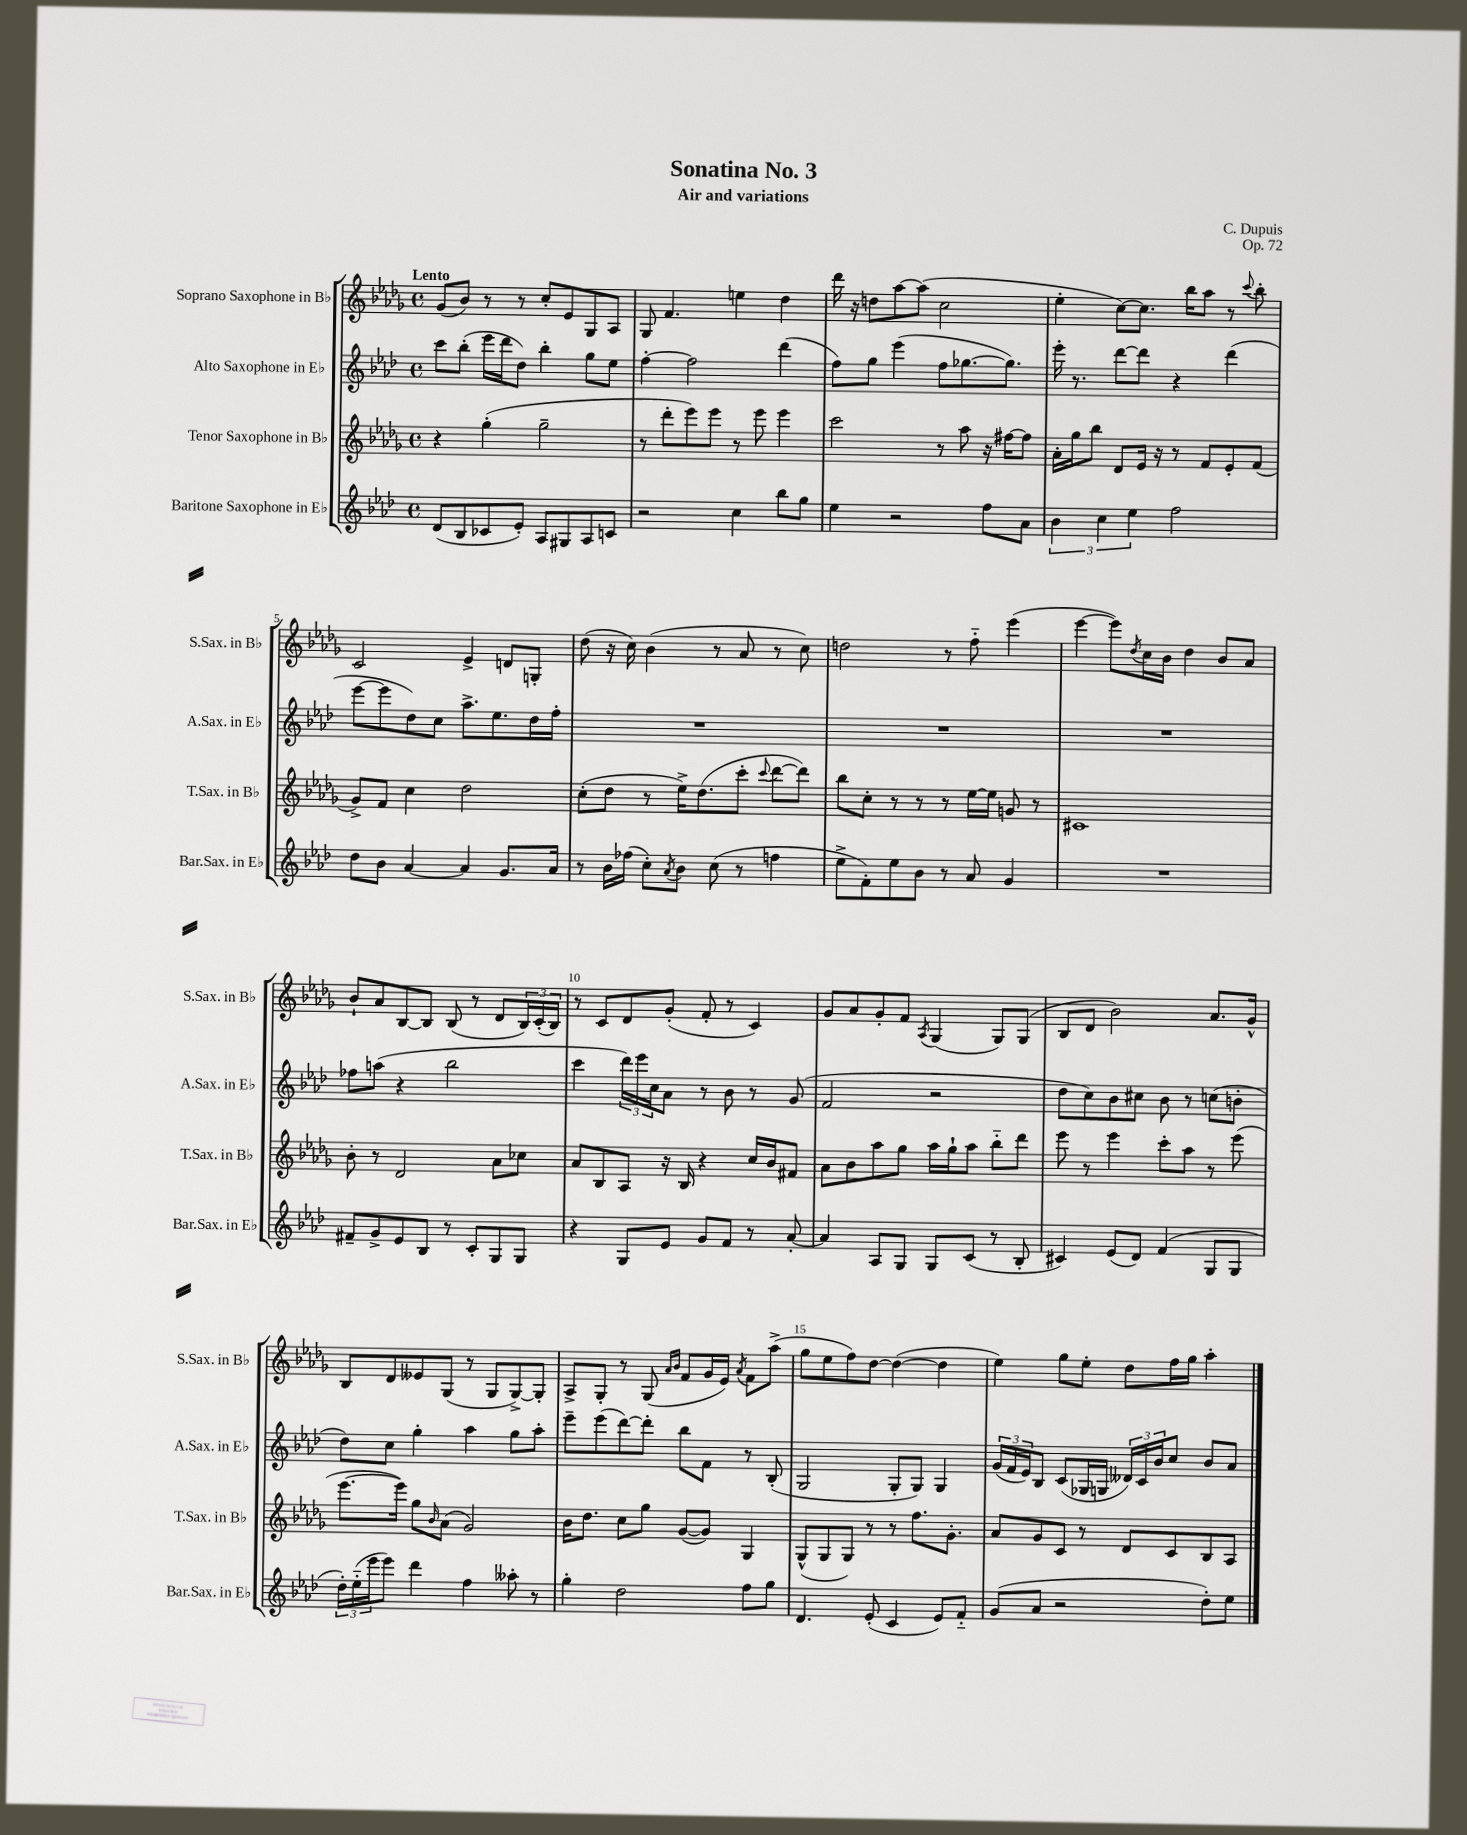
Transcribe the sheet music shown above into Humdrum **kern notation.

**kern	**kern	**kern	**kern
*part4	*part3	*part2	*part1
*staff4	*staff3	*staff2	*staff1
*I"Baritone Saxophone in E♭	*I"Tenor Saxophone in B♭	*I"Alto Saxophone in E♭	*I"Soprano Saxophone in B♭
*I'Bar.Sax. in E♭	*I'T.Sax. in B♭	*I'A.Sax. in E♭	*I'S.Sax. in B♭
*clefG2	*clefG2	*clefG2	*clefG2
*k[b-e-a-d-]	*k[b-e-a-d-g-]	*k[b-e-a-d-]	*k[b-e-a-d-g-]
*M4/4	*M4/4	*M4/4	*M4/4
*met(c)	*met(c)	*met(c)	*met(c)
=1	=1	=1	=1
!	!	!	!LO:TX:a:B:t=Lento
(8d-/L	4r	8ccc\L	(8g-/L
8B-/	.	(8bb-'\J	8b-/J)
8c-X/	(4gg-'\	16eee-\LL	8r
.	.	16ddd-\J	.
8e-'/J)	.	8dd-\J)	8r
8A-/L	2gg-~\	4bb-'\	8cc'/L
8G#X/	.	.	8e-/
8A-/	.	8gg\L	8G-/
8cn/J	.	8ee-\J	8A-/J
=2	=2	=2	=2
2r	8r	[4ff'\	8G-/
.	8ddd-'\L	.	4.f/
.	8eee-\)	2ff\]	.
.	8eee-\J	.	.
4cc\	8r	.	4een\
.	8eee-\	.	.
8bb-\L	4eee-\	(4ddd-\	4dd-\
8gg\J	.	.	.
=3	=3	=3	=3
4ee-\	2ccc\	8ff\L)	16ddd-\
.	.	.	16r
.	.	8gg\J	8ddn\L
2r	.	(4eee-\	[8aa-\
.	.	.	(8aa-\J]
.	8r	8ff\L	2cc\
.	8aa-\	[8.gg-X\	.
8ff\L	16r	.	.
.	[16ff#X\KL	8.gg-\J])	.
8a-\J	8ff#\J]	.	.
=4	=4	=4	=4
6b-\	16a-'\LL	16eee-'\	4ee-'\
.	16gg-\J	8.r	.
.	8bb-\J	.	.
6cc\	.	.	.
.	8d-/L	[8ddd-\L	[8cc\L)
6ee-\	.	.	.
.	16e-/Jk	8ddd-\J]	8.cc\J]
.	16r	.	.
2ff\	8r	4r	.
.	.	.	16bb-\KL
.	8f/L	.	8aa-\J
.	8e-'/	(4ddd-\	8r
.	.	.	8qqccc/
.	(8f/J	.	8bb-'\
!!LO:LB:g=z
=5	=5	=5	=5
8dd-\L	8g-^/L)	[8eee-\L	2c/
8b-\J	8f/J	8eee-\]	.
[4a-/	4cc\	8dd-\)	.
.	.	8cc\J	.
4a-/]	2dd-\	8.aa-^\L	4e-^/
.	.	8.ee-\	.
8.g/L	.	.	8dn/L
.	.	16dd-\L	8Gn'/J
16a-/Jk	.	16ff'\JJ	.
=6	=6	=6	=6
8r	(8cc'\L	1r	(8dd-\
16b-\LL	8dd-\J	.	16r
(16ff-X\JJ	.	.	16cc\)
8cc'\L)	8r	.	(4b-\
8qa-/	.	.	.
8b-\J	16ee-^\KL)	.	.
.	(8.dd-\	.	.
(8cc\	.	.	8r
8r	8ccc'\J	.	8a-/
.	8qqccc/	.	.
4ffn\	[8ddd-\L	.	8r
.	8ddd-\J])	.	8cc\)
=7	=7	=7	=7
8ee-^\L	8bb-\L	1r	2ddn\
8f'\)	8cc'\J	.	.
8ee-\	8r	.	.
8b-\J	8r	.	.
8r	8r	.	8r
8a-/	[16ee-\LL	.	8ff\
.	16ee-\JJ]	.	.
4g/	8gn/	.	(4eee-\
.	8r	.	.
=8	=8	=8	=8
1r	1c#X	1r	[4eee-\
.	.	.	8eee-\L])
.	.	.	8qdd-/
.	.	.	16cc\L
.	.	.	16b-\JJ
.	.	.	4dd-\
.	.	.	8b-/L
.	.	.	8a-/J
!!LO:LB:g=z
=9	=9	=9	=9
8f#X~/L	8b-'\	8ff-X\L	8b-`/L
8g^/	8r	(8aan\J	8a-/
8e-/	2d-/	4r	[8B-/
8B-/J	.	.	8B-/J]
8r	.	2bb-\	(8B-/
8c'/L	.	.	8r
8G/	8a-\L	.	8d-/L
8G/J	8cc-X\J	.	24B-/L)
.	.	.	(24c'/
.	.	.	24B-/JJ)
=10	=10	=10	=10
4r	8a-/L	4ccc\	8r
.	8B-/	.	8c/L
8G/L	8A-/J	24ddd-\LL)	8d-/
.	.	24eee-\	.
.	.	24cc\J	.
8e-/J	16r	8a-\J	(8g-'/J
.	16B-/	.	.
8g/L	4r	8r	8f'/
8f/J	.	8b-\	8r
8r	16cc/LL	8r	4c/)
.	16b-/J	.	.
[8a-'/	8f#X/J	(8g/	.
=11	=11	=11	=11
4a-/]	8a-\L	2f/	8g-/L
.	8b-\	.	8a-/
8A-/L	8aa-\	.	8g-'/
8G/J	8gg-\J	.	8f/J
.	.	.	8qA-/
8G/L	16aa-\LL	2r	(4G-/
.	16gg-`\J	.	.
(8c/J	8aa-\J	.	.
8r	8bb-\L	.	8G-/L)
8B-'/	8ddd-\J	.	(8G-/J
=12	=12	=12	=12
4c#X/)	8eee-\	8dd-\L	8B-/L
.	8r	8cc\)	8d-/J
(8e-/L	4eee-\	8b-\	2b-\)
8d-/J)	.	8cc#X\J	.
(4f/	8ccc'\L	8b-\	.
.	8aa-\J	8r	.
8G/L	8r	(8ccn\L	8.a-/L
8G/J	(8eee-\	8bn'\J	.
.	.	.	16g-^^/Jk
!!LO:LB:g=z
=13	=13	=13	=13
24dd-'\LL)	[8.eee-\L	8dd-\L)	8B-/L
(24ee-\	.	.	.
24eee-\J	.	.	.
8eee-\J)	.	8cc\J	8d-/
.	16eee-\Jk])	.	.
4ddd-\	8gg-\L	4gg'\	8e--X/
.	16qqb-/	.	.
.	(8a-\J	.	(8G-/J
4ff\	2g-/)	4aa-\	8r
.	.	.	8G-/L
8aa--X'\	.	8gg\L	[8G-^/)
8r	.	8aa-'\J	8G-'/J]
=14	=14	=14	=14
4gg'\	16b-\KL	8eee-~\L	8A-^/L
.	8.dd-\J	.	.
.	.	(8eee-\	8G-'/J
2dd-\	8cc\L	[8ddd-\)	8r
.	8gg-\J	8ddd-'\J]	(8G-/
.	.	.	16qqa-/LL
.	.	.	16qqb-/JJ
.	([8g-/L	8bb-\L	8f/L
.	8g-/J])	8f\J	16g-/L
.	.	.	16e-/JJ)
.	.	.	8qa-/
8ff\L	4G-/	8r	8f\L
8gg\J	.	(8B-'/	(8aa-^\J
=15	=15	=15	=15
4.d-/	(8G-^^/L	2G/	8gg-\L
.	8G-/	.	8ee-\
.	8G-/J)	.	8ff\)
(8e-'/	8r	.	[8dd-\J
4c/	8r	8G'/L	(4dd-\_
.	8.ff\L	8G/J)	.
8e-/L)	.	4G/	4dd-\]
.	8.g-'\J	.	.
8f/J	.	.	.
=16	=16	=16	=16
(8g/L	8a-/L	(24g/LL	4ee-\)
.	.	24f/	.
.	.	24e-/J)	.
8a-/J	8g-/	8B-/J	.
2r	8c/J	(8c/L	8gg-\L
.	8r	16G-X/L	8ee-'\J
.	.	16Gn/JJ	.
.	8d-/L	24d--X/LL)	8dd-\L
.	.	24c/	.
.	.	24b-/J	.
.	8c/	8cc/J	16ff\L
.	.	.	16gg-\JJ
8dd-'\L)	8B-/	8b-/L	4aa-'\
8ee-\J	8A-/J	8a-/J	.
==	==	==	==
*-	*-	*-	*-
